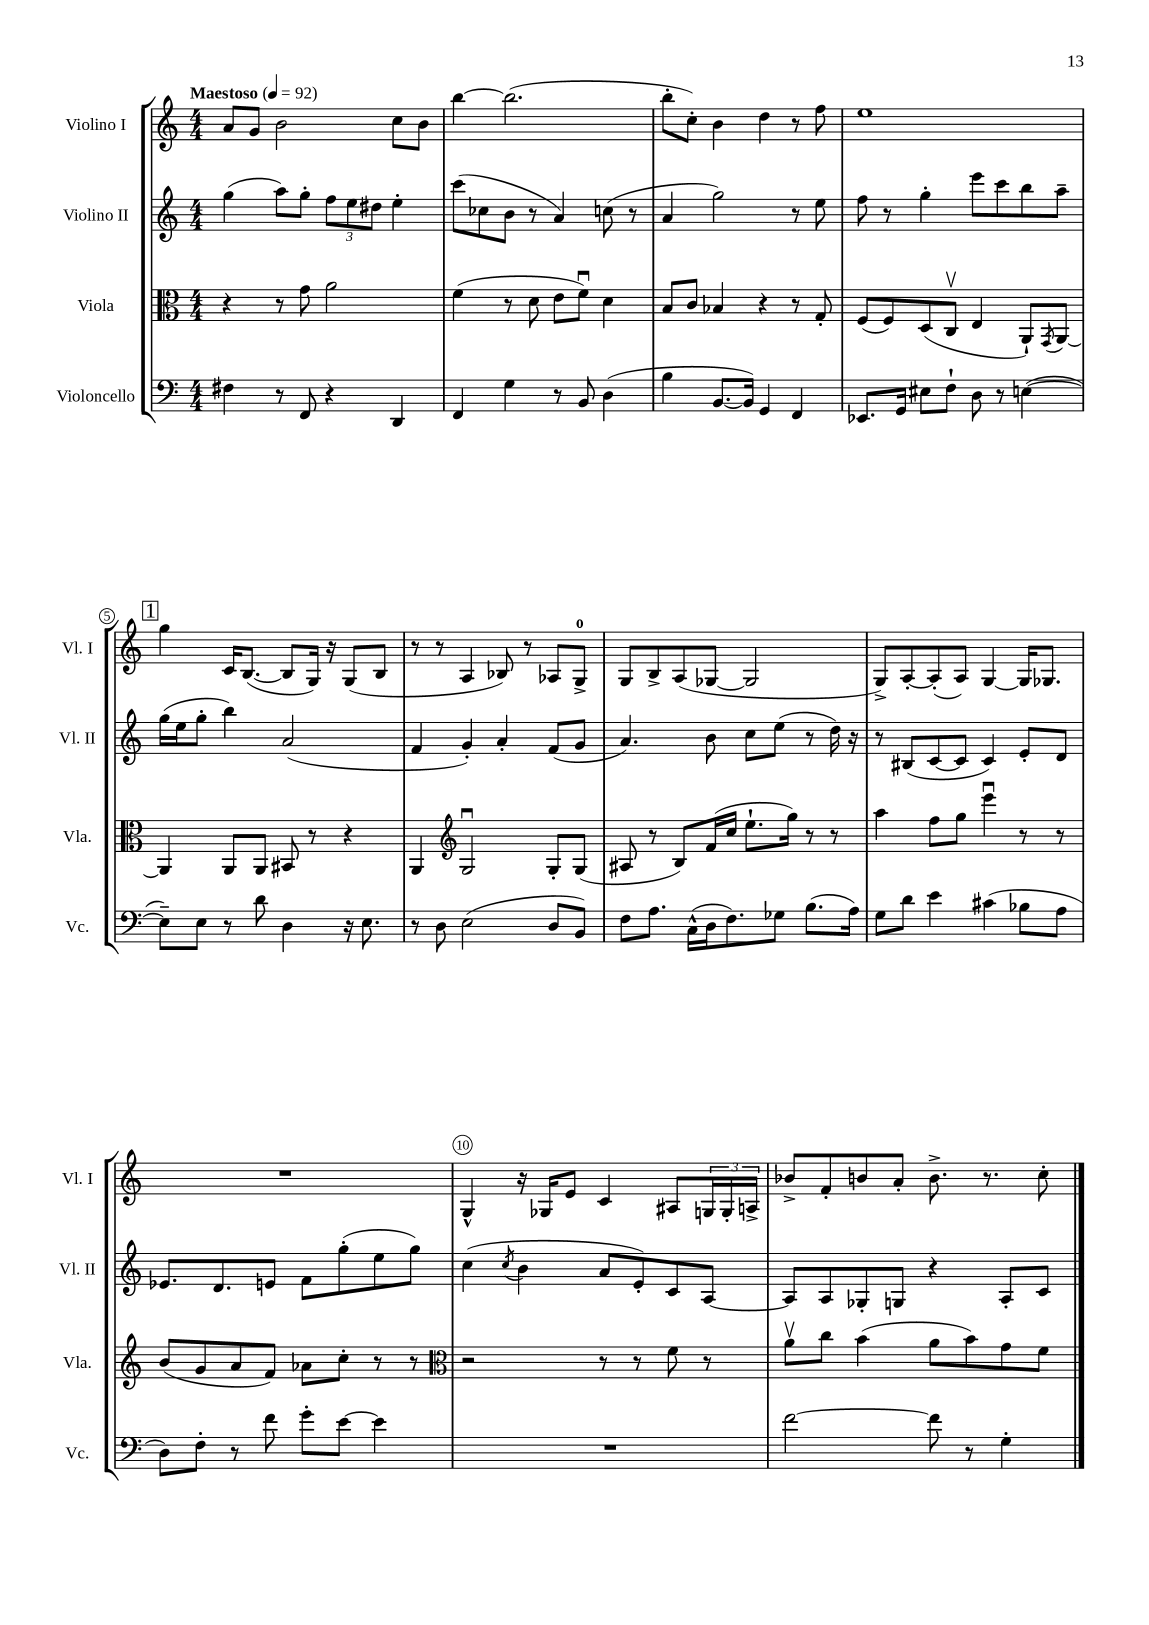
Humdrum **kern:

**kern	**kern	**kern	**kern
*staff4	*staff3	*staff2	*staff1
*clefF4	*clefC3	*clefG2	*clefG2
*k[]	*k[]	*k[]	*k[]
*M4/4	*M4/4	*M4/4	*M4/4
*MM92	*MM92	*MM92	*MM92
4F#	4r	(4gg	8a
.	.	.	8g
8r	8r	8aa)	2b
8FF	8g	8gg'	.
4r	2a	12ff	.
.	.	12ee	.
.	.	12dd#	.
4DD	.	4ee'	8cc
.	.	.	8b
=	=	=	=
4FF	(4f	(8ccc	[4bb
.	.	8cc-	.
4G	8r	8b	(2.bb]
.	8d	8r	.
8r	8e	4a)	.
8BB	8fu)	.	.
(4D	4d	(8cc	.
.	.	8r	.
=	=	=	=
4B	8B	4a	8bb'
.	8c	.	8cc')
[8.BB	4B-	2gg)	4b
16BB])	.	.	.
4GG	4r	.	4dd
4FF	8r	8r	8r
.	8G'	8ee	8ff
=	=	=	=
8.EE-	(8F	8ff	1ee
.	8F)	8r	.
16GG	.	.	.
8E#	(8D	4gg'	.
8F`	8Cv	.	.
8D	4E	8eee	.
8r	.	8ccc	.
([4E	8AA`)	8bb	.
.	8qGG	.	.
.	[8AA	8aa~	.
=	=	=	=
8E~])	4AA]	(16gg	4gg
.	.	16ee	.
8E	.	8gg'	.
8r	8AA	4bb)	16c
.	.	.	([8.B
8d	8AA	.	.
4D	8BB#	(2a	8B]
.	8r	.	16G)
.	.	.	16r
16r	4r	.	(8G
8.E	.	.	.
.	.	.	8B
=	=	=	=
8r	4AA	4f	8r
8D	.	.	8r
*	*clefG2	*	*
(2E	2Gu	4g')	4A
.	.	4a'	8B-)
.	.	.	8r
8D	8G'	(8f	8A-
8BB)	(8G	8g	8G^
=	=	=	=
8F	8A#	4.a)	8G
8.A	8r	.	8B^
.	8B)	.	(8A
(16C^^	.	.	.
16D	(16f	8b	[8G-
8.F)	16cc	.	.
.	8.ee`	8cc	2G-]
8G-	.	(8ee	.
.	16gg)	.	.
(8.B	8r	8r	.
.	8r	16dd)	.
16A)	.	16r	.
=	=	=	=
8G	4aa	8r	8G^)
8d	.	(8B#	[8A'
4e	8ff	[8c	(8A']
.	8gg	8c]	8A)
(4c#	4eeeu	4c)	[4G
8B-	8r	8e'	16G]
.	.	.	8.G-
8A	8r	8d	.
=	=	=	=
8D)	(8b	8.e-	1r
8F'	8g	.	.
.	.	8.d	.
8r	8a	.	.
8f	8f)	8e	.
8g'	8a-	8f	.
[8e	8cc'	(8gg'	.
4e]	8r	8ee	.
.	8r	8gg)	.
=	=	=	=
*	*clefC3	*	*
1r	2r	(4cc	4G^^
.	.	8qcc	.
.	.	4b	16r
.	.	.	16G-
.	.	.	8e
.	8r	8a	4c
.	8r	8e')	.
.	8f	8c	8A#
.	8r	[8A	24G
.	.	.	24G'
.	.	.	24A^
=	=	=	=
[2f	8av	8A]	8b-^
.	8cc	8A	8f'
.	(4b	8G-'	8b
.	.	8G	8a'
8f]	8a	4r	8.b^
8r	8b)	.	.
.	.	.	8.r
4G'	8g	8A'	.
.	8f	8c	8cc'
==	==	==	==
*-	*-	*-	*-
